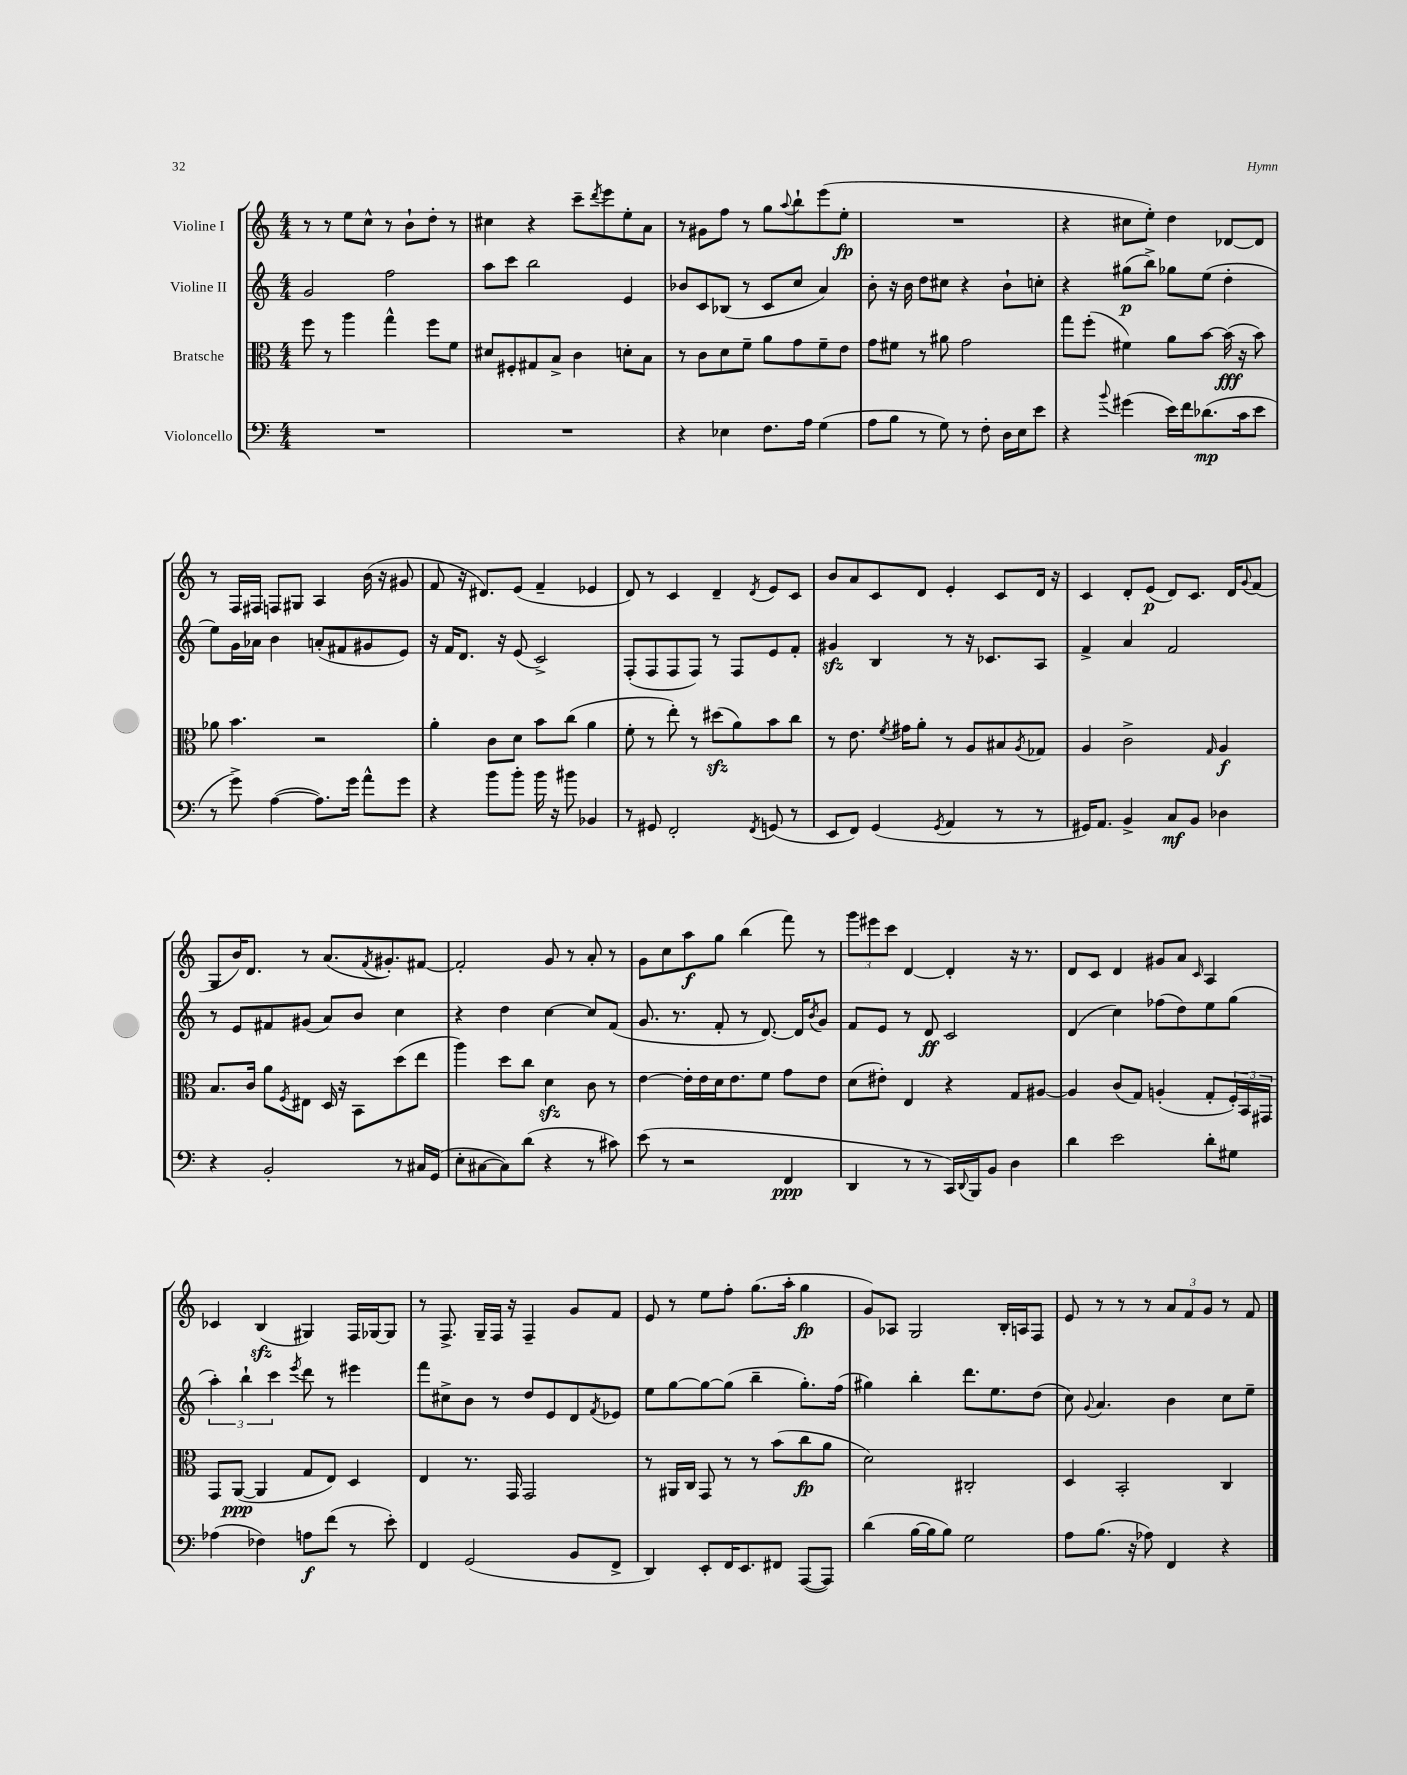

**kern	**kern	**kern	**kern
*staff4	*staff3	*staff2	*staff1
*clefF4	*clefC3	*clefG2	*clefG2
*k[]	*k[]	*k[]	*k[]
*M4/4	*M4/4	*M4/4	*M4/4
1r	8ff	2g	8r
.	8r	.	8r
.	4aa	.	8ee
.	.	.	8cc^^
.	4gg^^	2ff	8r
.	.	.	8b`
.	8ff	.	8dd'
.	8f	.	8r
=	=	=	=
1r	8d#	8aa	4cc#
.	8F#'	8ccc	.
.	8G#	2bb	4r
.	8B^	.	.
.	4c	.	8ccc~
.	.	.	8qddd
.	.	.	8eee
.	8d'	4e	8ee'
.	8B	.	8a
=	=	=	=
4r	8r	8b-	8r
.	8c	8c	8g#
4E-	8d	(8B-	8ff
.	8f~	8r	8r
8.F	8a	8c	8gg
.	.	.	8qqaa
.	8g	8cc	8bb`
16A	.	.	.
(4G	8f~	4a)	(8eee
.	8e	.	8ee'
=	=	=	=
8A	8g	8b'	1r
8B	8f#	16r	.
.	.	16b	.
8r	8r	8dd	.
8G)	8a#	8cc#	.
8r	2g	4r	.
8F'	.	.	.
16D	.	8b`	.
16E	.	.	.
8e	.	8cc'	.
=	=	=	=
4r	8gg	4r	4r
.	(8ff'	.	.
8qqb	.	.	.
(4g#	4f#)	(8gg#	8cc#
.	.	8bb^)	8ee')
16e)	8a	8gg-	4dd
16f	.	.	.
(8.d-	[8b	(8ee	.
.	(16b]	4dd'	[8d-
16c	16r	.	.
8e	8b)	.	8d-]
=	=	=	=
8r	8a-	8ee)	8r
8g^)	4.b	16g	16F
.	.	16a-	16F#
([4A	.	4b	8F
.	.	.	8G#
8.A])	2r	(8a'	4A
.	.	8f#	.
16g	.	.	.
8a^^	.	8g#	(16b
.	.	.	16r
8g	.	8e)	8g#
=	=	=	=
4r	4a'	16r	8f
.	.	16f	.
.	.	8.d	16r
.	.	.	8.d#)
8b	8c	.	.
.	.	16r	.
8b'	8d	(8e	(8e
16b	8b	2c^)	4f~
16r	.	.	.
8b#	(8cc	.	.
4BB-	4a	.	4e-
=	=	=	=
8r	8f'	(8F'	8d)
8GG#	8r	8F	8r
2FF'	8ee')	8F	4c
.	8r	8F)	.
.	(8dd#	8r	4d~
.	8a)	8F	.
8qFF	.	.	8qd
(8GG	8b	8e	8e
8r	8cc	8f'	8c
=	=	=	=
8EE	8r	4g#	8b
8FF)	8.e	.	8a
(4GG	.	4B	8c
.	8qf	.	.
.	16g#	.	.
.	8a'	.	8d
8qGG	.	.	.
4AA	8r	8r	4e'
.	8A	16r	.
.	.	8.c-	.
8r	8B#	.	8c
.	8qA	.	.
8r	8G-	8A	16d
.	.	.	16r
=	=	=	=
16GG#)	4A	4f^	4c
8.AA	.	.	.
4BB^	2c^	4a	8d'
.	.	.	(8e
8C	.	2f	8d)
8BB	.	.	8.c
.	16qqG	.	.
4D-	4A	.	.
.	.	.	16d
.	.	.	8qqg
.	.	.	(8f
=	=	=	=
4r	8.B	8r	8G
.	.	8e	16b)
.	16c	.	8.d
2BB'	8a	8f#	.
.	8qF	.	.
.	8E#	(8g#	8r
.	16D	8a)	(8.a
.	16r	.	.
.	8BB	8b	.
.	.	.	8qf
.	.	.	8.g#')
8r	(8dd	4cc	.
16C#	8ee	.	[8f#
(16GG	.	.	.
=	=	=	=
8E'	4aa)	4r	2f#']
[8C#	.	.	.
8C#])	8dd	4dd	.
(8d	8cc	.	.
4r	4d	[4cc	8g
.	.	.	8r
8r	8c	8cc]	8a'
8c#)	8r	(8f	8r
=	=	=	=
(8e	[4e	8.g	8g
8r	.	.	8cc
.	.	8.r	.
2r	16e']	.	8aa
.	16e	.	.
.	16d	8f'	8gg
.	8.e	.	.
.	.	8r	(4bb
.	8f	[8.d)	.
4FF	8g	.	8fff)
.	.	16d]	.
.	.	8qb	.
.	8e	8g	8r
=	=	=	=
4DD	(8d	8f	12ggg
.	.	.	12eee#
.	8e#')	8e	.
.	.	.	12ccc
8r	4E	8r	[4d
8r	.	8d	.
16CC)	4r	2c	4d']
8qqDD	.	.	.
16BBB	.	.	.
8BB	.	.	.
4D	8G	.	16r
.	.	.	8.r
.	[8A#	.	.
=	=	=	=
4d	4A#]	(4d	8d
.	.	.	8c
2e	(8c	4cc)	4d
.	8G)	.	.
.	(4A'	(8ff-	8g#
.	.	8dd)	8a
.	.	.	16qqc
8d'	8G'	8ee	4A
8G#	24F')	(8gg	.
.	24BB	.	.
.	24GG#	.	.
=	=	=	=
(4A-	8GG	6aa')	4c-
.	([8AA	.	.
.	.	6bb`	.
4F-)	4AA]	.	(4B
.	.	6ccc	.
.	.	8qeee	.
8A	8G	8ddd	4G#)
(8f	8E)	8r	.
8r	4D	4eee#	16F
.	.	.	[16G-
8e')	.	.	8G-]
=	=	=	=
4FF	4E	8fff	8r
.	.	8cc#^	8.F^
(2GG	8.r	8b	.
.	.	.	16G~
.	.	8r	16F
.	16GG	.	16r
.	2GG	8dd	4F~
.	.	8e	.
8BB	.	8d	8g
.	.	8qf	.
8FF^	.	8e-	8f
=	=	=	=
4DD)	8r	8ee	8e
.	16AA#	[8gg	8r
.	16C	.	.
8EE'	8GG	8gg_	8ee
16FF	8r	(8gg]	8ff'
8.EE	.	.	.
.	8r	4bb~	(8.gg
8FF#	(8b	.	.
.	.	.	16aa'
([8AAA	8cc	8.gg')	4gg
8AAA])	8a	.	.
.	.	(16ff	.
=	=	=	=
(4d	2d)	4gg#)	8g)
.	.	.	8A-
[16B	.	4bb'	2G
16B]	.	.	.
8B)	.	.	.
2G	2C#'	8.ddd	.
.	.	8.ee	.
.	.	.	16B'
.	.	.	16A
.	.	(8dd	8F
=	=	=	=
8A	4D	8cc)	8e
.	.	8qqg	.
(8.B	.	4.a	8r
.	2BB'	.	8r
16r	.	.	.
8A-)	.	.	8r
4FF	.	4b	12a
.	.	.	12f
.	.	.	12g
4r	4C	8cc	8r
.	.	8ee~	8f
==	==	==	==
*-	*-	*-	*-
